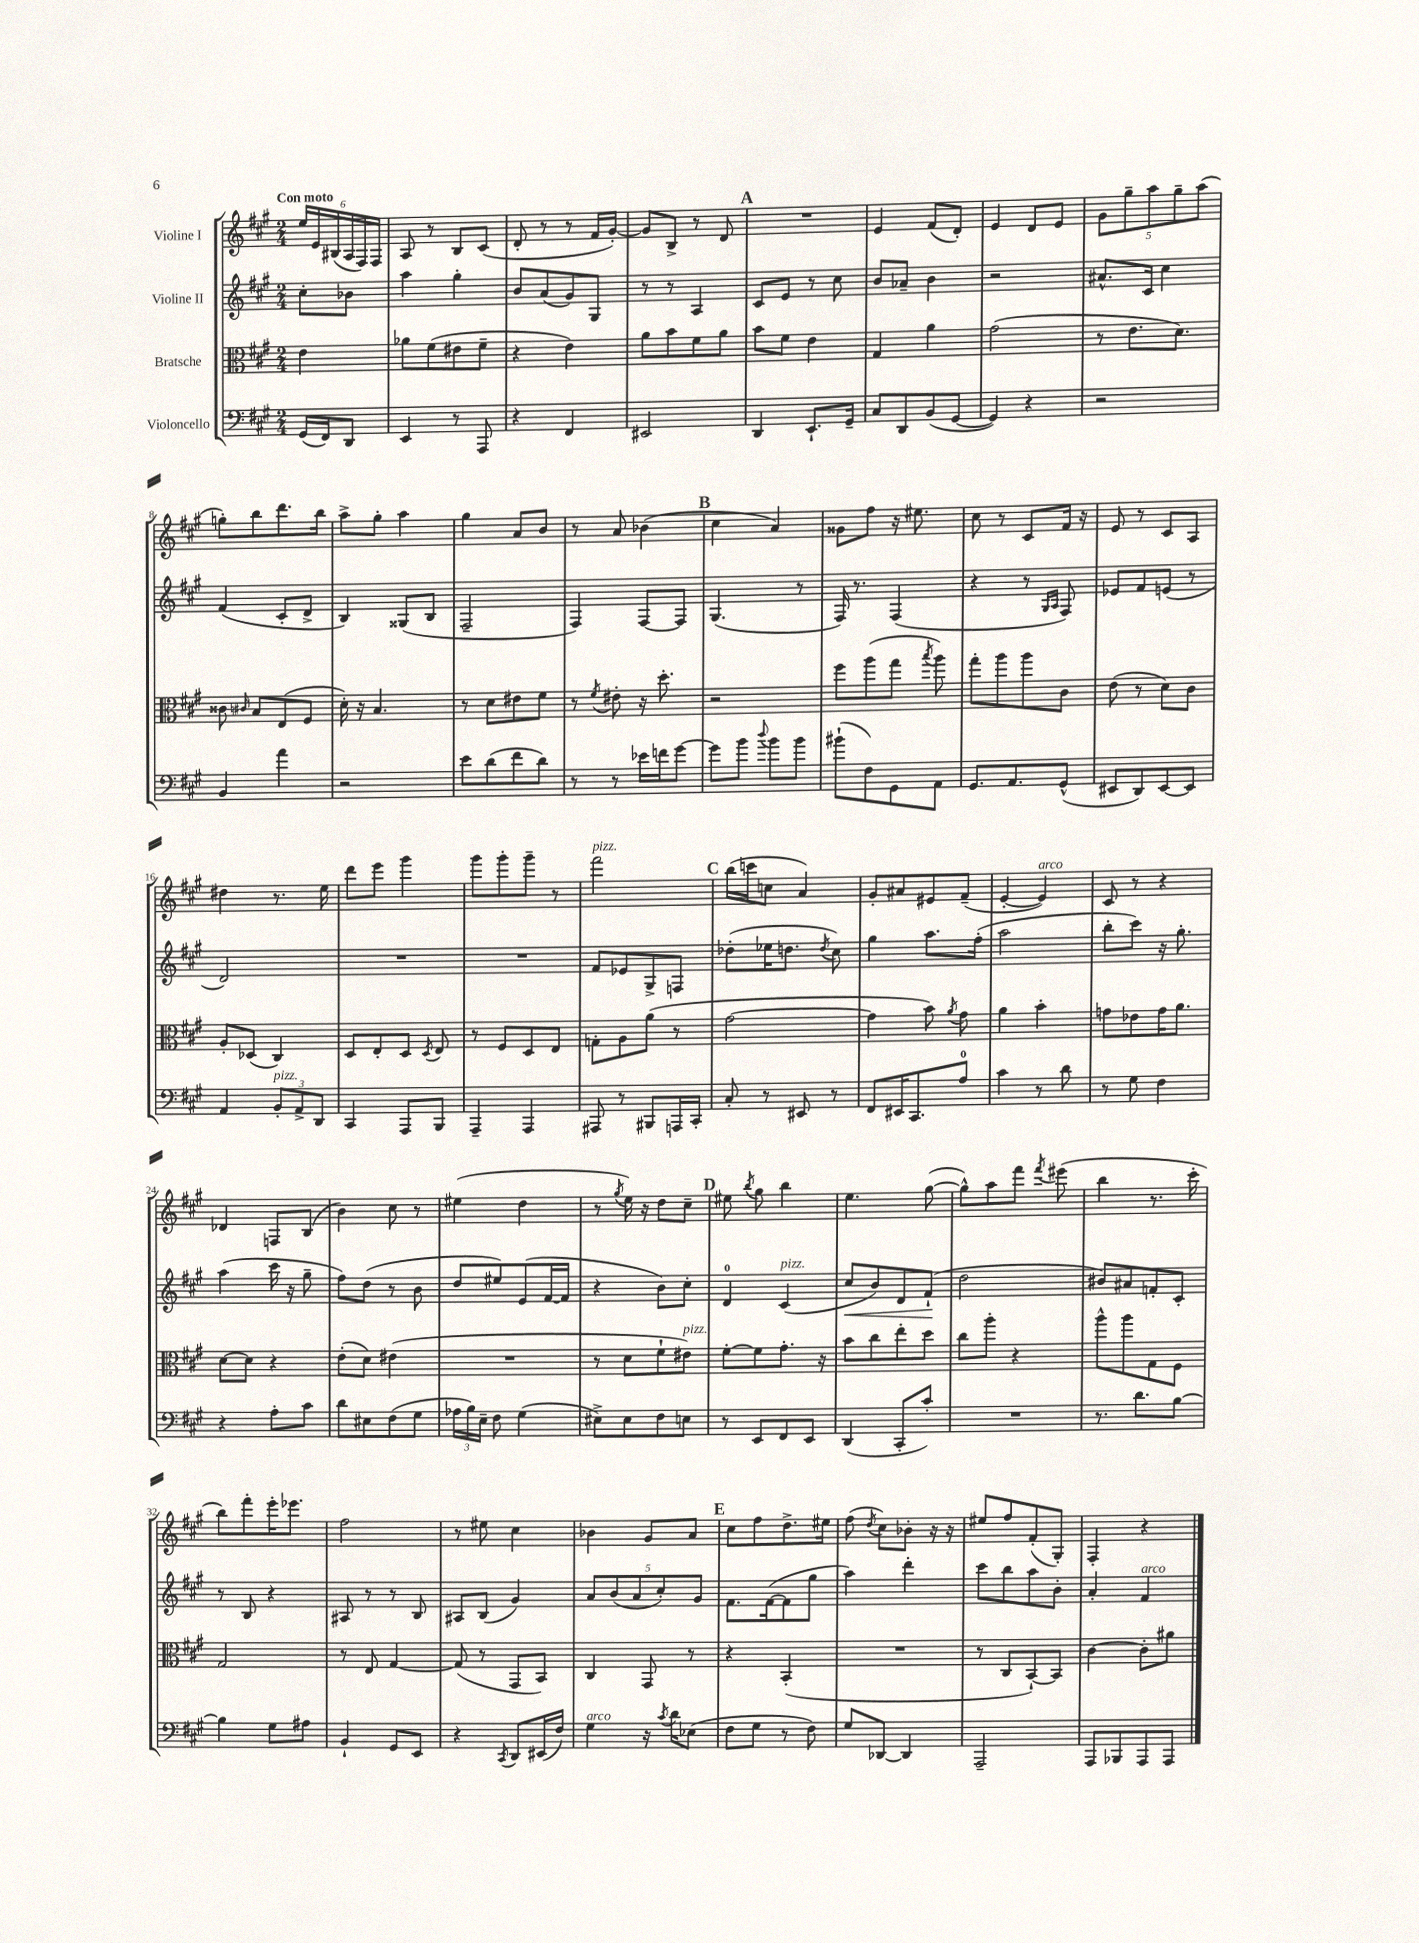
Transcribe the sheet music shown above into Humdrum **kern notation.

**kern	**kern	**kern	**kern
*staff4	*staff3	*staff2	*staff1
*clefF4	*clefC3	*clefG2	*clefG2
*k[f#c#g#]	*k[f#c#g#]	*k[f#c#g#]	*k[f#c#g#]
*M2/4	*M2/4	*M2/4	*M2/4
(16GG#/LL	4e\	8cc#'\L	24ee/LL
.	.	.	24e/
16FF#/J)	.	.	.
.	.	.	(24B#/
8DD/J	.	8b-\J	24A/
.	.	.	24F#/)
.	.	.	24F#/JJ
=	=	=	=
4EE/	8a-\L	4aa\	8A/
.	(8f#\	.	8r
8r	8e#\	4gg#'\	8B/L
8AAA/	8f#~\J	.	(8c#/J
=	=	=	=
4r	4r	8b/L	8d'/
.	.	(8a/	8r
4FF#/	4e\)	8g#/)	8r
.	.	8G#/J	16f#/LL
.	.	.	[16g#'/JJ)
=	=	=	=
2EE#/	8a\L	8r	8g#/]L
.	8b\	8r	8B^/J
.	8f#\	4A/	8r
.	8a\J	.	8d/
=	=	=	=
4DD/	8b\L	8c#/L	2r
.	8f#\J	8e/J	.
8.EE`/L	4e\	8r	.
.	.	8cc#\	.
16GG#~/Jk	.	.	.
=	=	=	=
8C#/L	4G#/	8b/L	4e/
8DD/	.	8a-~/J	.
(8BB/	4a\	4b\	(8f#/L
[8GG#/J	.	.	8d'/J)
=	=	=	=
4GG#/])	(2g#\	2r	4e/
4r	.	.	8d/L
.	.	.	8e/J
=	=	=	=
2r	8r	8.a#^^/L	10g#\L
.	.	.	10gg#~\
.	8.e\L	.	.
.	.	16c#/Jk	.
.	.	.	10aa\
.	.	4cc#\	.
.	.	.	10gg#~\
.	8.d\J)	.	.
.	.	.	(10aa\J
=	=	=	=
4BB/	8c##\	(4f#/	8gg'\L)
.	16qqc#/	.	.
.	8B/L	.	8bb\
4a\	(8E/	8c#'/L	8.ddd\
.	8F#/J	8d^/J	.
.	.	.	16bb\Jk
=	=	=	=
2r	16d'\)	4B/)	8aa^\L
.	16r	.	.
.	4.B/	.	8gg#'\J
.	.	(8G##/L	4aa\
.	.	8B/J	.
=	=	=	=
8e\L	8r	2F#~/	4gg#\
(8d\	8d\L	.	.
8f#\	8e#\	.	8a/L
8d\J)	8f#\J	.	8b/J
=	=	=	=
8r	8r	4F#/)	8r
.	8qf#/	.	.
8r	8e#'\	.	8a/
16e-\LL	16r	[8F#/L	(4b-\
16f\J	8.dd'\	.	.
[8g#\J	.	8F#/]J	.
=	=	=	=
8g#\]L	2r	(4.G#/	4cc#\
8b\J	.	.	.
8qqdd/	.	.	.
8b\L	.	.	4a/)
8b\J	.	8r	.
=	=	=	=
(8b#`\L	8ff#\L	16F#/)	8g##\L
.	.	8.r	.
8F#\)	(8aa\	.	8ff#\J
8GG#\	8gg#\J	(4F#/	16r
.	.	.	8.ee#\
.	8qbb/	.	.
8AA\J	8aa\)	.	.
=	=	=	=
8.GG#/L	8gg#'\L	4r	8cc#\
.	8aa\	.	8r
8.AA/	.	.	.
.	8aa\	8r	8c#/L
.	.	16qqG#/LL	.
.	.	16qqA/JJ	.
(8GG#^^/J	8c#\J	8F#/)	16f#/Jk
.	.	.	16r
=	=	=	=
8EE#/L	(8e\	8e-/L	8e/
8DD/)	8r	8f#/	8r
[8EE#/	8d\L)	(8e/J	8c#/L
8EE#/]J	8c#\J	8r	8A/J
=	=	=	=
4AA/	8A'/L	2d/)	4dd#\
.	(8D-/J	.	.
12BB'/L	4C#/)	.	8.r
12AA^/	.	.	.
12DD/J	.	.	.
.	.	.	16ee\
=	=	=	=
4CC#/	8D/L	2r	8ddd\L
.	8E'/	.	8eee\J
8AAA/L	8D/J	.	4ggg#\
.	8qD/	.	.
8BBB/J	8E/	.	.
=	=	=	=
4AAA~/	8r	2r	8ggg#\L
.	8F#/L	.	8ggg#'\
4AAA/	8D/	.	8ggg#~\J
.	8E/J	.	8r
=	=	=	=
8AAA#/	8G'\L	8f#/L	2fff#\
8r	8A\	8e-/	.
8BBB#/L	(8a\J	8G#^/	.
16AAA/L	8r	8F/J	.
16CC#'/JJ	.	.	.
=	=	=	=
8C#'/	[2g#\	(8dd-'\L	(16bb\LL
.	.	.	16ccc\J
8r	.	16ee-\K	8cc\J
.	.	8.dd\J	.
8EE#/	.	.	4a/)
.	.	8qdd/	.
8r	.	8cc#\)	.
=	=	=	=
8FF#/L	4g#\]	4gg#\	8g#'/L
16EE#/K	.	.	8a#/
8.CC#/	.	.	.
.	8b\)	8.aa\L	8e#/
.	8qa/	.	.
8A/J	8g#\	.	(8f#~/J
.	.	(16ff#'\Jk	.
=	=	=	=
4c#\	4a\	2aa\	[4e'/
8r	4b'\	.	4e/])
8d\	.	.	.
=	=	=	=
8r	8g\L	8bb'\L	8c#/
8G#\	8e-\	8ccc#\J)	8r
4F#\	16g\K	16r	4r
.	8.a\J	8.gg#'\	.
=	=	=	=
4r	[8d\L	(4aa\	4d-/
.	8d\]J	.	.
8A'\L	4r	16ccc#\	8F/L
.	.	16r	.
8c#\J	.	8gg#~\	(8B/J
=	=	=	=
8d\L	(8e'\L	8ff#\L)	4b\)
8E#\	8d\J)	(8dd\J	.
(8F#\	(4e#\	8r	8cc#\
8G#\J	.	8b\	8r
=	=	=	=
24A-\LL	2r	8dd/L	(4ee#\
24B\)	.	.	.
24E~\JJ	.	.	.
8F#\	.	8ee#/)	.
(4G#\	.	(8e/	4dd\
.	.	[16f#/L	.
.	.	16f#/]JJ	.
=	=	=	=
8E#^\L)	8r	4r	8r
.	.	.	8qgg#/
8E#\	8d\L	.	16ee\)
.	.	.	16r
8F#\	8f#`\	8b\L)	8dd\L
8E\J	8e#\J)	8cc#'\J	8cc#~\J
=	=	=	=
8r	[8f#'\L	4d/	8ee#\
.	.	.	8qbb/
8EE/L	8f#\]	.	8gg#\
8FF#/	8.g#'\J	(4c#/	4bb\
8EE/J	.	.	.
.	16r	.	.
=	=	=	=
(4DD/	8b\L	8cc#/L	4.ee\
.	8cc#\	8b/)	.
8CC#'/L	8ee'\	8d/	.
8c#'/J)	8dd\J	(8f#`/J	([8gg#\
=	=	=	=
2r	8cc#\L	2dd\	8gg#^^\]L)
.	8aa'\J	.	8aa\
.	4r	.	8fff#\J
.	.	.	8qfff#/
.	.	.	(8eee#\
=	=	=	=
8.r	8aa^^\L	8b#/L)	4bb\
.	8aa\	8a#/	.
8.d\L	.	.	.
.	8G#\	8f'/	8.r
[8B\J	8F#\J	8c#'/J	.
.	.	.	16ccc#'\
=	=	=	=
4B\]	2G#/	8r	8bb\L)
.	.	8B/	8fff#'\
8G#\L	.	4r	16eee'\K
.	.	.	8.eee-\J
8A#\J	.	.	.
=	=	=	=
4BB`/	8r	8A#/	2ff#\
.	8E/	8r	.
8GG#/L	[4G#/	8r	.
8EE/J	.	8B/	.
=	=	=	=
4r	(8G#/]	8A#/L	8r
.	8r	(8B/J	8ee#\
8qCC#/	.	.	.
8DD/L	8GG#/L	4g#/)	4cc#\
(16EE#/L	8BB/J)	.	.
16F#/JJ)	.	.	.
=	=	=	=
4G#\	4C#/	10a/L	4b-\
.	.	(10b/	.
.	.	10a/	.
16r	8GG#/	.	8g#/L
.	.	10cc#'/)	.
8qc#/	.	.	.
16d\LK	.	.	.
(8E-\J	8r	.	8a/J
.	.	10g#/J	.
=	=	=	=
8F#\L	4r	8.f#\L	8cc#\L
8G#\J	.	.	8ff#\
.	.	([16f#\k	.
8r	(4BB'/	8f#\]	8.dd^\
8F#\)	.	8gg#\J	.
.	.	.	16ee#\Jk
=	=	=	=
8G#/L	2r	4aa\)	(8ff#\
.	.	.	8qdd/
[8DD-/J	.	.	8cc#\L)
4DD-/]	.	4ddd'\	8b-'\J
.	.	.	16r
.	.	.	16r
=	=	=	=
2AAA~/	8r	8ccc#\L	8ee#/L
.	8C#/L	8bb\	8ff#/
.	[8BB`/)	8aa\	(8f#'/
.	8BB/]J	8b'\J	8G#'/J)
=	=	=	=
8AAA/L	[4c#\	4a'/	4F#'/
8BBB-/	.	.	.
8AAA/	8c#'\]L	4f#/	4r
8AAA/J	8a#\J	.	.
==	==	==	==
*-	*-	*-	*-
